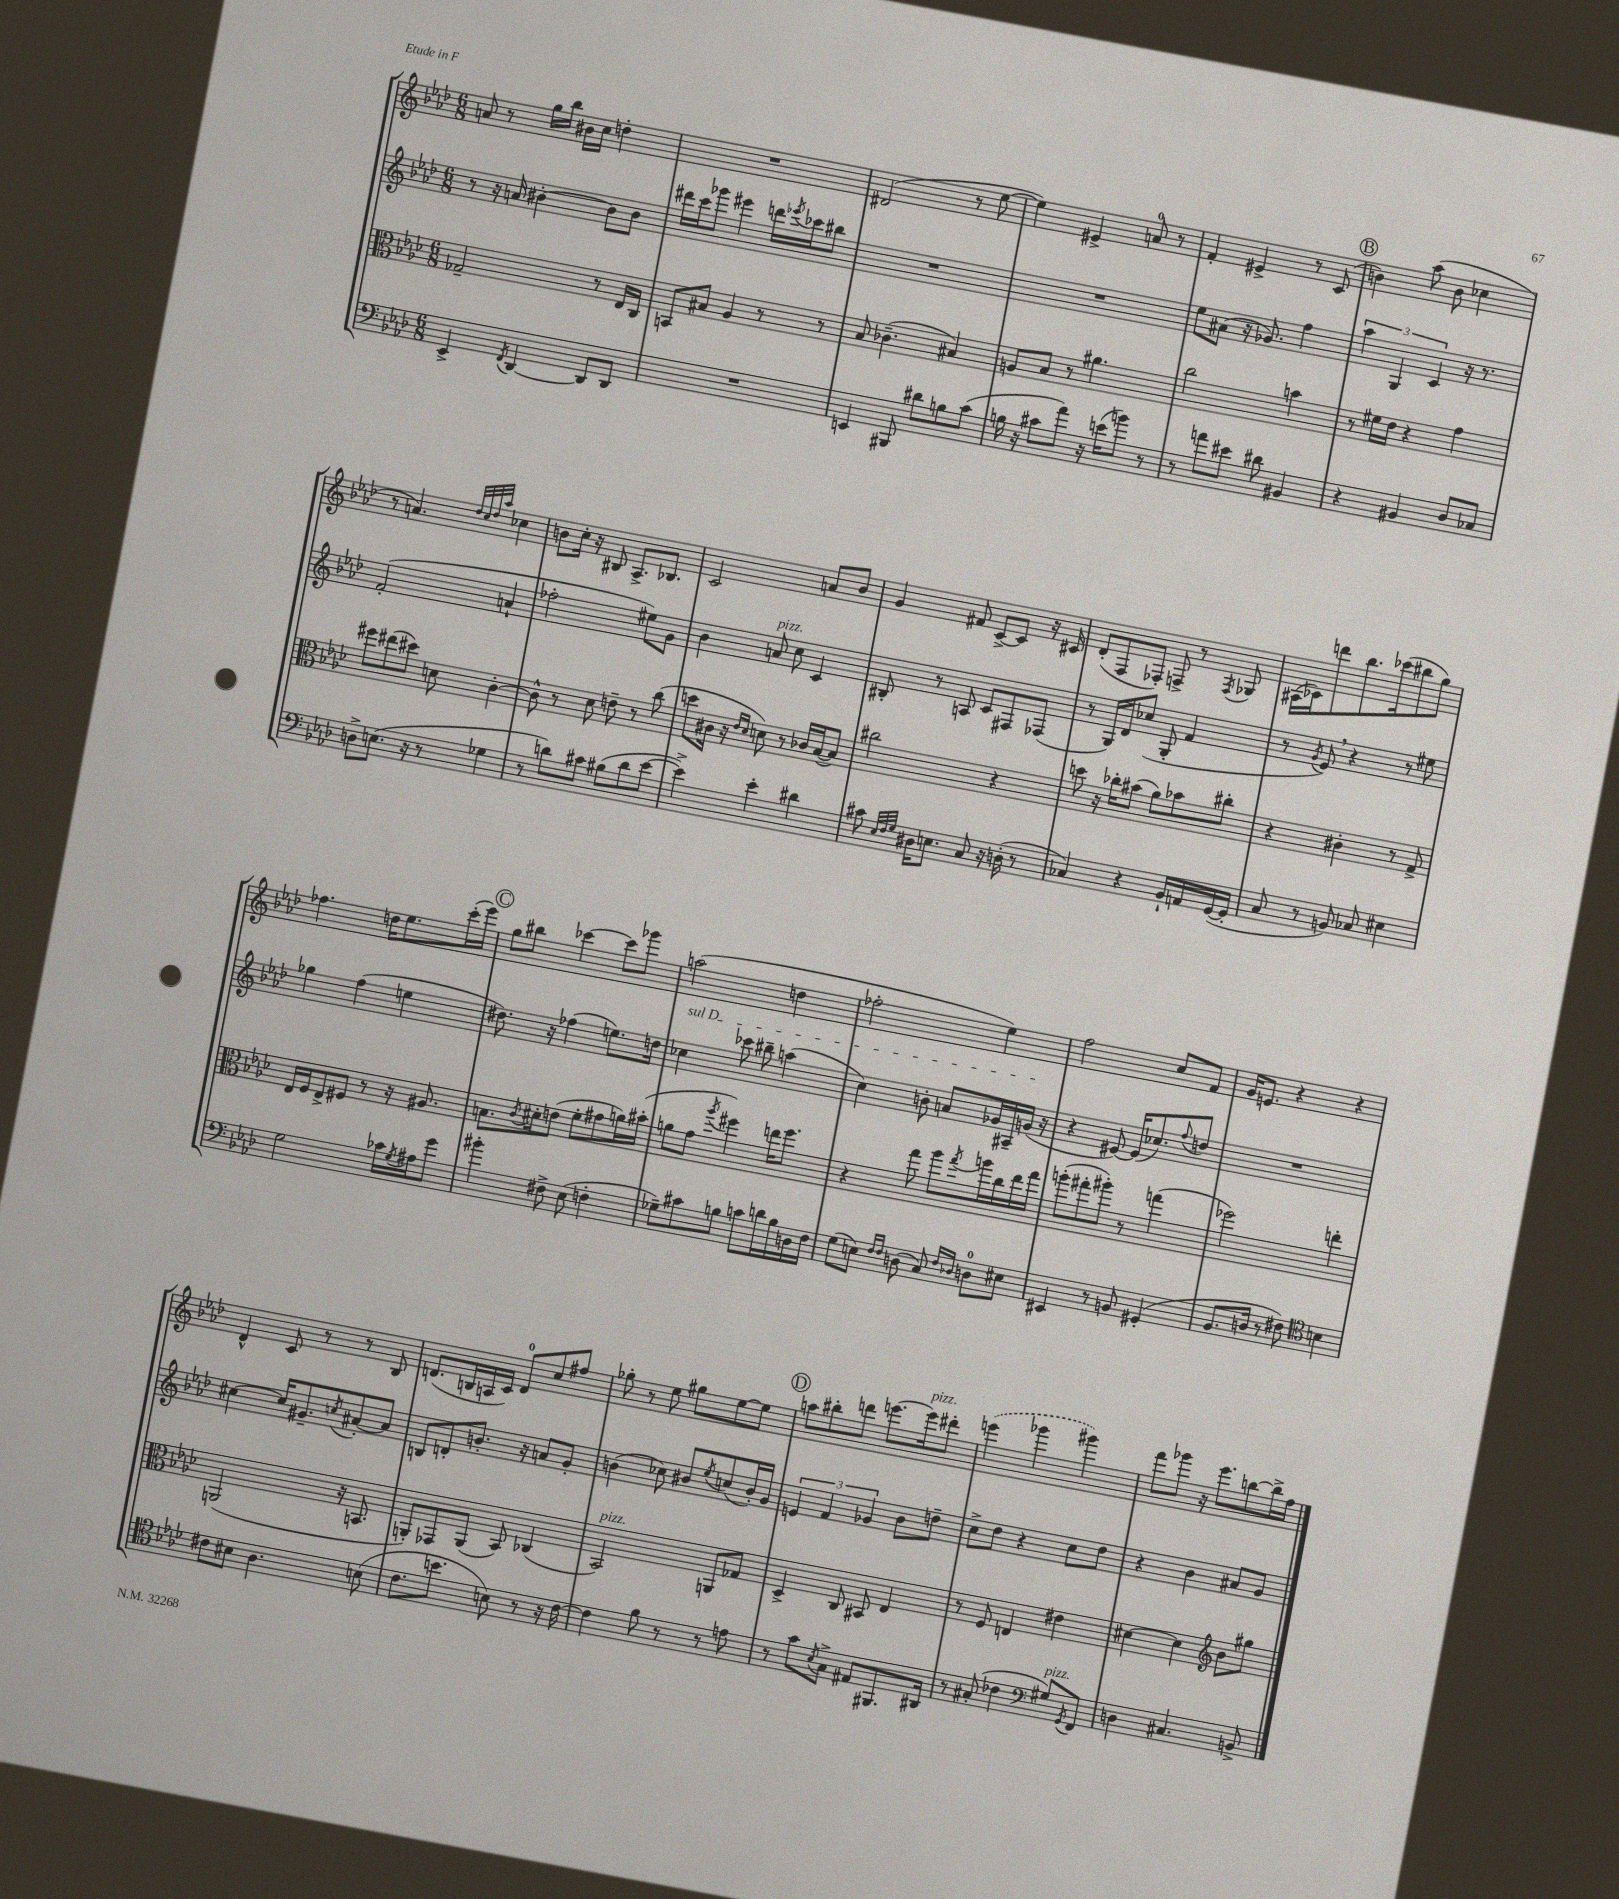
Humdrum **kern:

**kern	**kern	**kern	**kern
*part4	*part3	*part2	*part1
*staff4	*staff3	*staff2	*staff1
*clefF4	*clefC3	*clefG2	*clefG2
*k[b-e-a-d-]	*k[b-e-a-d-]	*k[b-e-a-d-]	*k[b-e-a-d-]
*M6/8	*M6/8	*M6/8	*M6/8
=142	=142	=142	=142
4EE-^/	2G-X~/	8r	8an/
.	.	16r	8r
.	.	16an/	.
8qFF/	.	.	.
[4DD-/	.	[4b#X'\	16gg\LL
.	.	.	16bb-\JJ
.	.	.	16b#X\LL
.	.	.	16cc\JJ
8DD-/L]	8r	8b#\L]	4ddn'\
8DD-/J	16E-/LL	8b#\J	.
.	16C/JJ	.	.
=143	=143	=143	=143
2.r	8BBn/L	16ddd#X\LL	2.r
.	.	16ccc\J	.
.	8B#X/J	8ggg-X\J	.
.	4A-/	4eee#X\	.
.	8r	16dddn\LL	.
.	.	8qeee-X/	.
.	.	16ccc-X\J	.
.	8r	8bb#X\J	.
=144	=144	=144	=144
4EEn/	8B-/	2.r	(2d#X/
.	(4.c-X~\	.	.
8BBB#X/	.	.	.
8d#X\L	.	.	.
8Bn\	4B#X/)	.	8r
(8c\J	.	.	[8ee-\
=145	=145	=145	=145
16Bn\	8An/L	2.r	4ee-\])
16r	.	.	.
8c#X\L	8B-/J	.	.
8a-\J)	8r	.	4e#X^/
16r	4.a#X\	.	.
(16en\KL	.	.	.
8bn\J)	.	.	8an/
8r	.	.	8r
=146	=146	=146	=146
8r	2cc\	8ee-\L	4f'/
8an\L	.	(8a#X\J	.
8e#X\J	.	16r	4e#X^/
.	.	8.g-X/)	.
8d#X\	.	.	.
4BB#X/	4bn\	4ff\	8r
.	.	.	(8c/
!!LO:REH:place=s1:t=B
=147	=147	=147	=147
4r	8r	6aa-\	4bn\)
.	16f#X\LL	.	.
.	.	6G/	.
.	16e-\JJ	.	.
4BB#X/	4r	.	(8aa-\
.	.	6c/	.
.	.	.	8b\
8D-/L	4g\	16r	4cc-X\
.	.	8.r	.
8C-X/J	.	.	.
!!LO:LB:g=z
=148	=148	=148	=148
8Dn^\L	8ff#X\L	(2f'/	8r
(8.En\J	(8ee#X\	.	4.an/)
.	8dd#X\J)	.	.
16r	.	.	.
8r	8dn\	.	.
.	.	.	32qqdd-/LLL
.	.	.	32qqcc/
.	.	.	32qqdd-/
.	.	.	32qqaa-/JJJ
4G-X\	[4c'\	4an`/	4cc-X\
=149	=149	=149	=149
8r	8c^^\]	2ff-X'\	8bn\L
8dn\L)	8r	.	16cc'\Jk
.	.	.	16r
8c#X\J	8d-\	.	8B#X/
(8B#X\L	8en~\	.	8.A-^/L
8d\	8r	8ee#X\L)	.
.	.	.	8.B-X/J
[8e-\J	(8cc\	8g\J	.
=150	=150	=150	=150
4e-^\])	8ddn\L	4b-\	2c/
.	16c#X\Jk	.	.
.	16r	.	.
.	16qqe-/LL	.	.
.	16qqd-/JJ	.	.
!	!	!LO:TX:a:i:t=pizz.	!
4e-'\	8dn\)	8an/	.
.	8r	8cc\	.
4d#X\	16c-X/LL	4c/	8an/L
.	([16B-/J	.	.
.	8B-/J])	.	8b-/J
=151	=151	=151	=151
8c#X\	2cc#X\	8B#X'/	4g/
32qqE-/LLL	.	.	.
32qqF/	.	.	.
32qqG/JJJ	.	.	.
16D#X\KL	.	8r	.
8.En\J	.	.	.
.	.	8An/	8f#X/
8C/	.	8c/L	[8c^/L
16r	4r	8F#X/	8c/J]
(16Dn'\	.	.	.
8r	.	(8F-X/J	16r
.	.	.	16c#X/
=152	=152	=152	=152
4C-X/)	8ddn\	8r	(8d-'/L
.	16r	16G/LL)	8F/
.	16cc-X'\KL	16d-/J	.
4r	(8b#X\J	(8cc-X/J	8F-X'/J)
.	8a-\L)	8G'/	8Fn^/
16BB-`/LL	8b-X\	4f/	8r
16AAn/	.	.	.
.	.	.	8qF/
([16GG/	8cc#X'\J	.	8G-X/
16GG'/JJ]	.	.	.
=153	=153	=153	=153
8C/	4r	8r	(16A#X\LL
.	.	.	16c-X\J)
.	.	8qg/	.
8r	.	8e-,/)	8dddn\
8BBn/)	4c#X'\	4r	8.bb-\
8C-X/	.	.	.
.	.	.	(16ccc-X\k
4E#X\	8r	8r	8bb#X\
.	8G^/	8ee#X\	8gg\J)
!!LO:LB:g=z
=154	=154	=154	=154
2G\	16E-/LL	4gg-X\	4.ff-X\
.	16F/J	.	.
.	8E-^/	.	.
.	8F#X/J	(4ff\	.
.	8r	.	16ddn\KL
.	.	.	8.ee-\
16c-X\LL	16r	4een\	.
8qG/	.	.	.
16A#X\J	8.A#X/	.	.
8g\J	.	.	(16ccc'\L
.	.	.	16eee-\JJ)
!!LO:REH:place=s1:t=C
=155	=155	=155	=155
4b#X'\	8.Bn\L	8.dd#X\)	8gg\L
.	.	.	8bb#X\J
.	8qc/	.	.
.	16d#X'\k	16r	.
8F#X^\	(8en\J	(4ff-X\	[4ccc-X\
(8E-\	8f'\L	.	.
4Fn'\	8g#X\	8.een\L)	8ccc-\L]
.	16an\L)	.	8ggg-X\J
.	(16b#X'\JJ	16ddn\Jk	.
=156	=156	=156	=156
!	!	!LO:TX:a:i:t=sul D	!
8G-X~\L)	8an\L	4cc-X\	(2aan\
8c#X\	8g\J	.	.
.	8qaa-/	.	.
8Bn\J	4ff#X\)	8ccc-X\	.
8cn\L	.	8bb#X~\	.
16dn\L	16een\KL	(4aan\	4ddn\
16B\	8.ff#\J	.	.
16Dn\	.	.	.
16F\JJ	.	.	.
=157	=157	=157	=157
(8G\L	4r	4cc\)	2ff-X'\
8En\J)	.	.	.
16qqF/LL	.	.	.
16qqF/JJ	.	.	.
(8Dn\	8gg\	8bn'\	.
8C/)	8aa-\L	8an/L	.
16qqF/LL	.	.	.
16qqD-X/JJ	8qgg/	.	.
8Dn\L	16aan\L	16g-X/L	4ee-\)
.	16cc\	16A#X~/	.
8E#X\J	16ee-\	(16gn/JJ	.
.	16gg\JJ	16r	.
=158	=158	=158	=158
4EE#X/	(8aan'\L	4r	2ff\
.	8gg#X'\	.	.
8r	8aa#X'\J)	[8e#X/)	.
8BBn/	8r	(16e#/KL]	.
.	.	8.cc-X/)	.
(4GG#X'/	(4ggn\	.	8cc/L
.	.	8qqff/	.
.	.	8ddn/J	8f/J
=159	=159	=159	=159
8.BB-/L	2ff-X\)	2.r	16g/KL
.	.	.	8.en/J
16Dn/Jk	.	.	.
8r	.	.	4r
8F#X\)	.	.	.
*clefC4	*	*	*
4Bn\	4een'\	.	4r
!!LO:LB:g=z
=160	=160	=160	=160
8c#X\L	(2AAn/	[4cc#X\	4d-^^/
8B#X\J	.	.	.
4.A-\	.	16cc#/KL]	8c/
.	.	8.g#X~/	.
.	.	.	8r
.	.	8qccn/	.
.	16r	[8a#X'/	8r
.	8.BBn/	.	.
(8Bn\	.	8a#/J]	8B-/
=161	=161	=161	=161
8.c\L	8AAn'/L)	8Bn/L	(8.dn/L
.	8GG-X/	8dn'/	.
8.bn\J	.	.	16Bn/L
.	(8AA/J	8.bn'/J	16An/
.	.	.	16c/JJ)
8Bn\)	8BB-/)	.	8d/L
.	.	16r	.
8r	(4C-X/	8an/L	8cc/
16r	.	8g'/J	8ff#X/J
[16c\	.	.	.
=162	=162	=162	=162
!	!LO:TX:a:i:t=pizz.	!	!
4c\]	2BB-/)	(4bn\	8gg-X'\
.	.	.	8r
8f\	.	8cc-X\)	8ee-\
8r	.	8b#X/L	8gg#X\L
.	.	8qee-/	.
8r	8AAn/L	(8ccn/	[8ee-\
8en\	8G-X/J	16b#'/L)	8ee-\J]
.	.	16g/JJ	.
!!LO:REH:place=s1:t=D
=163	=163	=163	=163
8r	4D-^/	6en/	8aan\L
8g\L	.	.	8bb#X'\
.	.	6f/	.
8qB-/	.	.	.
8G^\J	8C/	.	8dddn\J
.	.	6g-X/	.
8E#X/L	8BB#X/	.	[8.eeen\L
8.FF#X/	4E-/	8b-\L	.
!	!	!	!LO:TX:a:i:t=pizz.
.	.	.	16eee\k]
.	.	8ddn~\J	8ddd#X'\J
16AA#X/Jk	.	.	.
=164	=164	=164	=164
8r	8r	8cc^\L	(4eeen\
(8G#X'/	8F/	8dd-\J	.
4c-X\	4En/	4r	4ggg-X\
*clefF4	*	*	*
!LO:TX:a:i:t=pizz.	!	!	!
8G#X/L)	4e#X\	8cc\L	4ggg#X\)
8qGG/	.	.	.
8FF/J	.	8dd-\J	.
=165	=165	=165	=165
4Dn\	[4d#X\	4r	8fff\L
.	.	.	8ggg-X\J
4.C#X/	4d#\]	4b-\	16r
.	.	.	8.eee-\L
*	*clefG2	*	*
.	8b-\L	8a#X/L	[8bbn\
8BBn^/	8gg#X\J	8g/J	16bb^\L]
.	.	.	16ff\JJ
==	==	==	==
*-	*-	*-	*-
